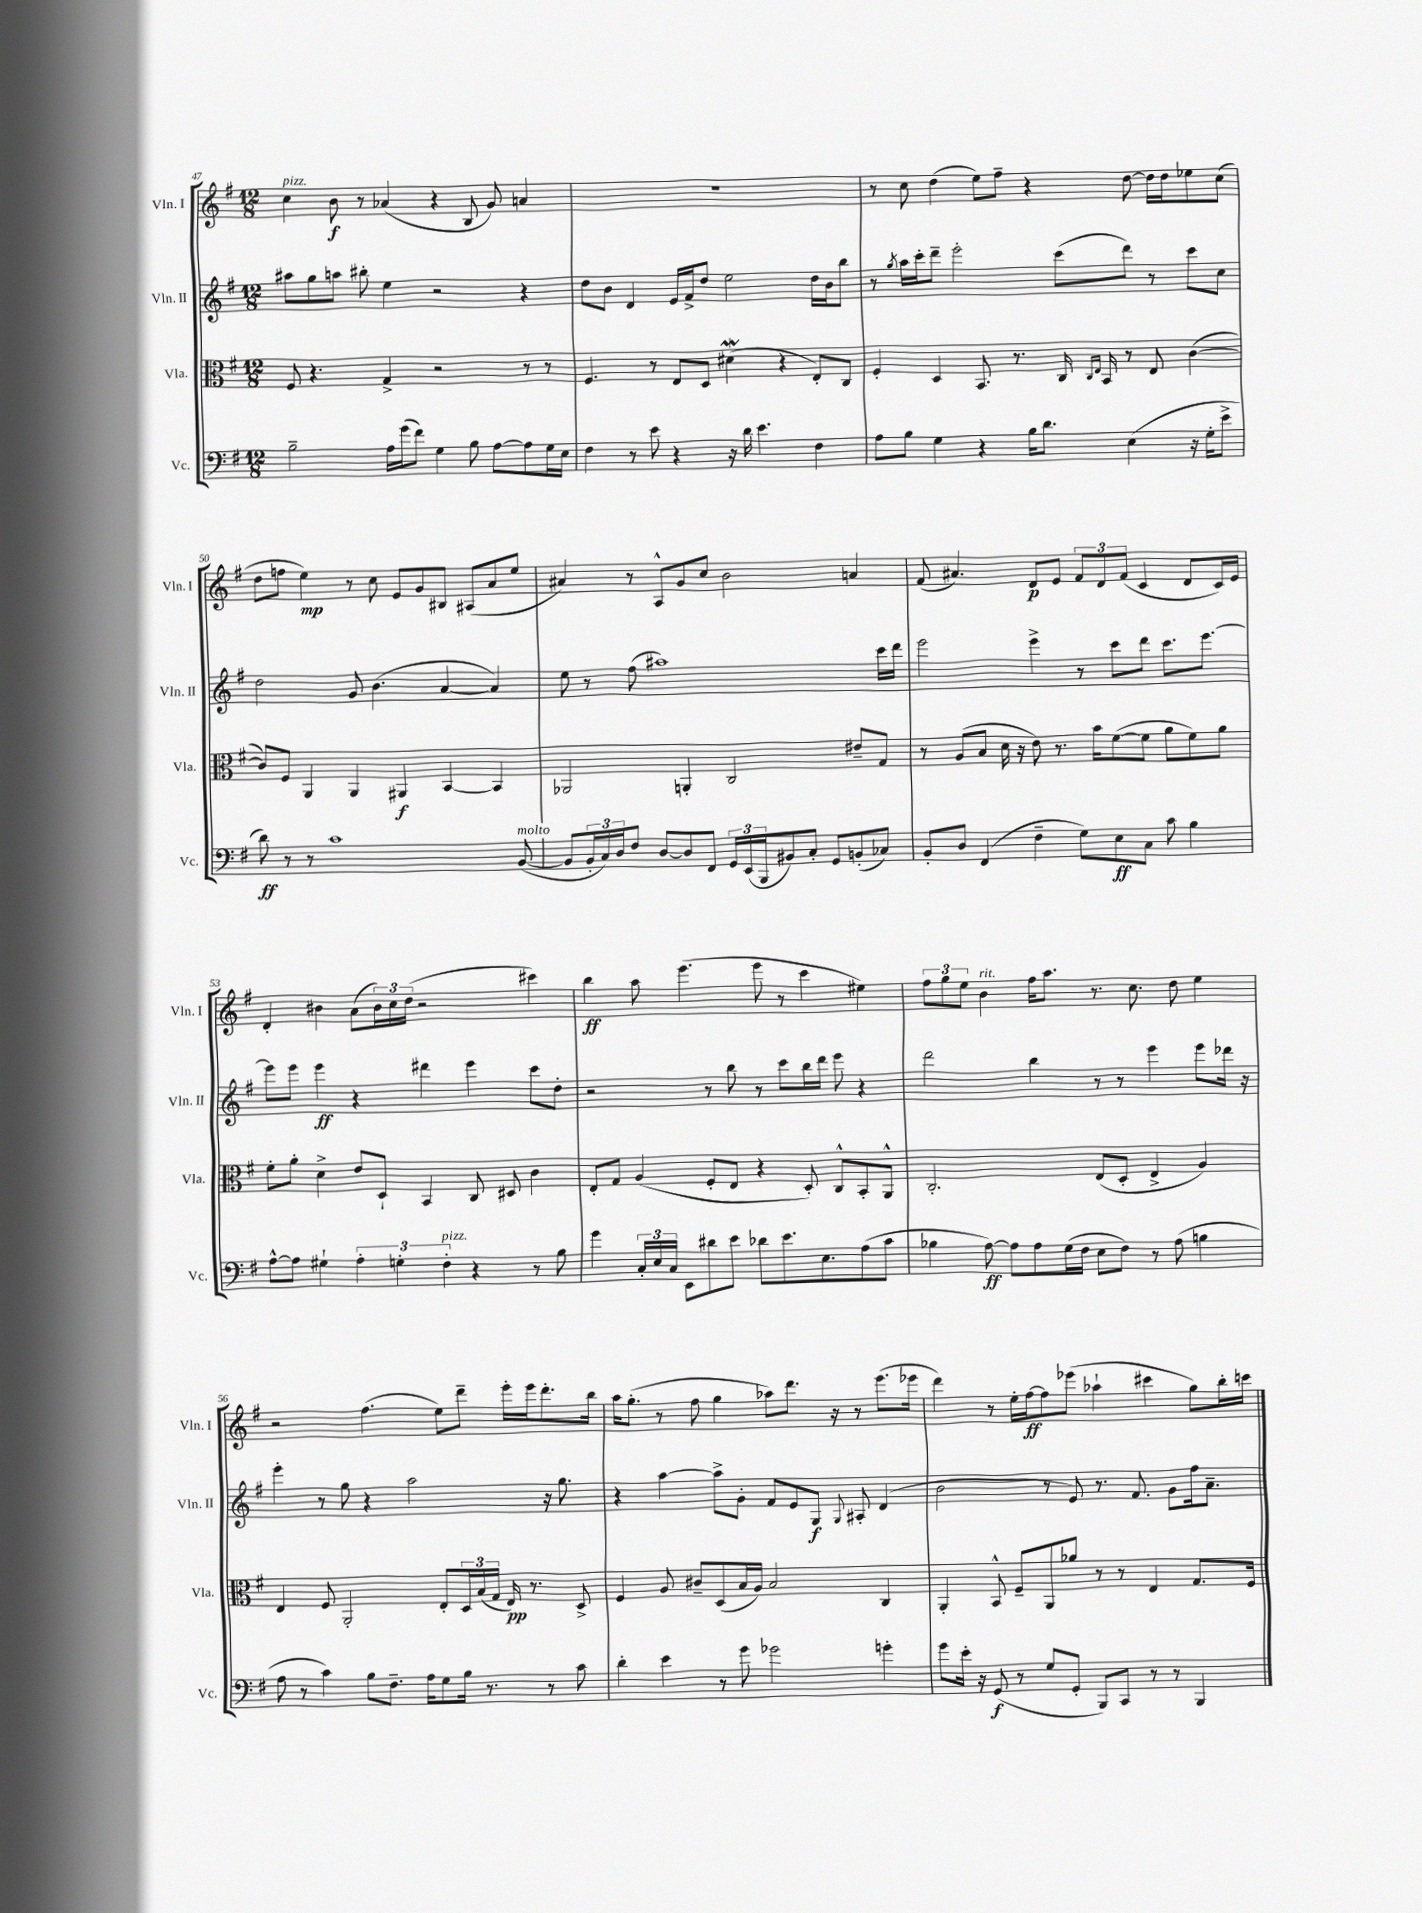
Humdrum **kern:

**kern	**dynam	**kern	**dynam	**kern	**dynam	**kern	**dynam
*part4	*part4	*part3	*part3	*part2	*part2	*part1	*part1
*staff4	*staff4	*staff3	*staff3	*staff2	*staff2	*staff1	*staff1
*I"Vc.	*	*I"Vla.	*	*I"Vln. II	*	*I"Vln. I	*
*I'Vc.	*	*I'Vla.	*	*I'Vln. II	*	*I'Vln. I	*
*clefF4	*	*clefC3	*	*clefG2	*	*clefG2	*
*k[f#]	*	*k[f#]	*	*k[f#]	*	*k[f#]	*
*M12/8	*	*M12/8	*	*M12/8	*	*M12/8	*
=47	=47	=47	=47	=47	=47	=47	=47
!	!	!	!	!	!	!LO:TX:a:i:t=pizz.	!
2B~\	.	8F#/	.	8aa#X\L	.	4cc\	.
.	.	4.r	.	8gg\	.	.	.
.	.	.	.	8aan\J	.	8b\	f
.	.	.	.	8bb#X'\	.	8r	.
16A\LL	.	4G^/	.	4ee\	.	(4a-X/	.
(16g\J	.	.	.	.	.	.	.
8f#\J)	.	.	.	.	.	.	.
4G\	.	2r	.	2r	.	4r	.
8B\	.	.	.	.	.	8B/	.
[8A\L	.	.	.	.	.	8g/)	.
8A\]	.	8r	.	4r	.	4an/	.
16G\L	.	8r	.	.	.	.	.
16E\JJ	.	.	.	.	.	.	.
=48	=48	=48	=48	=48	=48	=48	=48
4F#\	.	4.F#/	.	8dd\L	.	1.r	.
.	.	.	.	8b\J	.	.	.
8r	.	.	.	4d/	.	.	.
8e\	.	8r	.	.	.	.	.
4r	.	8E/L	.	16e/LL	.	.	.
.	.	.	.	16f#^/J	.	.	.
.	.	8D/J	.	8dd/J	.	.	.
16r	.	(4d#XW\	.	2ee\	.	.	.
16d\	.	.	.	.	.	.	.
4.e\	.	.	.	.	.	.	.
.	.	4r	.	.	.	.	.
4F#\	.	8E'/L)	.	16dd\LL	.	.	.
.	.	.	.	16b\J	.	.	.
.	.	8C/J	.	8bb\J	.	.	.
=49	=49	=49	=49	=49	=49	=49	=49
8A\L	.	4F#'/	.	8r	.	8r	.
.	.	.	.	8qgg/	.	.	.
8B\J	.	.	.	16aa\LL	.	8cc\	.
.	.	.	.	16ccc'\J	.	.	.
4G\	.	4D/	.	8ddd~\J	.	(4dd\	.
.	.	.	.	2eee'\	.	.	.
4r	.	8.BB/	.	.	.	8ee\L)	.
.	.	.	.	.	.	8ff#~\J	.
.	.	8.r	.	.	.	.	.
16B\KL	.	.	.	.	.	4r	.
8.d\J	.	.	.	.	.	.	.
.	.	16C/	.	(8ccc\L	.	.	.
.	.	16qqC/LL	.	.	.	.	.
.	.	16qqE/JJ	.	.	.	.	.
.	.	16BB/	.	.	.	.	.
(4E\	.	8r	.	8ddd\J)	.	[8dd\	.
.	.	8E/	.	8r	.	16dd\LL]	.
.	.	.	.	.	.	16dd\J	.
16r	.	([4c\	.	8ccc\L	.	8ee-X\	.
16G'\KL	.	.	.	.	.	.	.
8e^\J	.	.	.	8cc\J	.	(8cc\J	.
!!LO:LB:g=z
=50	=50	=50	=50	=50	=50	=50	=50
8d\)	ff	8c/L])	.	2dd\	.	8dd\L	.
8r	.	8F#/J	.	.	.	8ffn\J	.
8r	.	4AA/	.	.	.	4ee\)	mp
1c	.	.	.	.	.	.	.
.	.	4AA/	.	8g/	.	8r	.
.	.	.	.	(4.b\	.	8cc\	.
.	.	4AA#X/	f	.	.	8e/L	.
.	.	.	.	.	.	8g/	.
.	.	[4BB/	.	[4a/	.	8B#X/J	.
.	.	.	.	.	.	(8A#X/L	.
.	.	4BB/]	.	4a/])	.	8a/	.
!LO:TX:a:i:t=molto	!	!	!	!	!	!	!
([8BB/	.	.	.	.	.	8ee/J	.
=51	=51	=51	=51	=51	=51	=51	=51
8BB/L]	.	2AA-X/	.	8ee\	.	4a#X/)	.
24BB'/L	.	.	.	8r	.	.	.
24C/)	.	.	.	.	.	.	.
24D/J	.	.	.	.	.	.	.
8F#/J	.	.	.	(8ff#\	.	8r	.
[8D/L	.	.	.	1aa#X)	.	8A^^/L	.
8D/]	.	4AAn'/	.	.	.	8g/	.
8FF#/J	.	.	.	.	.	8cc/J	.
24GG/LL	.	2C/	.	.	.	2b\	.
(24EE/	.	.	.	.	.	.	.
24BBB/J	.	.	.	.	.	.	.
8BB#X/)	.	.	.	.	.	.	.
8C'/J	.	.	.	.	.	.	.
8GG/L	.	.	.	.	.	.	.
(8BBn'/	.	8e#X~/L	.	.	.	4an/	.
8C-X/J)	.	8G/J	.	16ccc\LL	.	.	.
.	.	.	.	16ddd\JJ	.	.	.
=52	=52	=52	=52	=52	=52	=52	=52
8BB'/L	.	8r	.	2eee\	.	(8f#/	.
8D/J	.	(8A/L	.	.	.	4.a#X/)	.
(4FF#/	.	8B/J	.	.	.	.	.
.	.	16d\	.	.	.	.	.
.	.	16r	.	.	.	.	.
4F#~\	.	8e\)	.	4eee^\	.	8d/L	p
.	.	8.r	.	.	.	8e/J	.
8G\L)	.	.	.	8r	.	12f#/L	.
.	.	16b\KL	.	.	.	.	.
.	.	.	.	.	.	12d/	.
8E\	ff	([8f#\	.	8ccc\L	.	.	.
.	.	.	.	.	.	(12f#/J	.
8C\J	.	8f#\J]	.	8ddd\J	.	4c/	.
8c\	.	8a\L	.	8.ccc\L	.	.	.
4B\	.	8f#\)	.	.	.	8d/L	.
.	.	.	.	[8.eee\J	.	.	.
.	.	8a\J	.	.	.	16c/L)	.
.	.	.	.	.	.	16e/JJ	.
!!LO:LB:g=z
=53	=53	=53	=53	=53	=53	=53	=53
[8A^^\L	.	8f#'\L	.	8eee\L]	.	4d'/	.
8A\J]	.	8a'\J	.	8eee\J	.	.	.
4G#X`\	.	4d^\	.	4eee\	ff	4b#X\	.
6A'\	.	8e/L	.	4r	.	(8a\L	.
.	.	8D`/J	.	.	.	24b#\L)	.
6Gn'\	.	.	.	.	.	24cc\	.
.	.	.	.	.	.	(24dd\JJ	.
.	.	4BB/	.	4ddd#X\	.	2r	.
!LO:TX:a:i:t=pizz.	!	!	!	!	!	!	!
6F#'\	.	.	.	.	.	.	.
4r	.	8C/	.	4eee\	.	.	.
.	.	8D#X/	.	.	.	.	.
8r	.	4c\	.	8ccc\L	.	4ccc#X\)	.
8B\	.	.	.	8dd'\J	.	.	.
=54	=54	=54	=54	=54	=54	=54	=54
4g\	.	8E'/L	.	2r	.	4bb\	ff
.	.	8G/J	.	.	.	.	.
24C'/LL	.	(4A/	.	.	.	8aa\	.
24E/	.	.	.	.	.	.	.
24C/JJ	.	.	.	.	.	.	.
8EE\L	.	.	.	.	.	(4.eee\	.
8d#X\	.	8F#'/L	.	8r	.	.	.
8e\J	.	8E/J	.	8bb\	.	.	.
8d-X\L	.	4r	.	8r	.	8eee\	.
8.e\	.	.	.	8ccc\L	.	8r	.
.	.	8D'/)	.	16bb\L	.	4ccc\	.
8.E\	.	.	.	16ddd\JJ	.	.	.
.	.	8C^^/L	.	8eee\	.	.	.
(8A\	.	8BB'/	.	4r	.	4ee#X\)	.
8c\J	.	8AA^^/J	.	.	.	.	.
=55	=55	=55	=55	=55	=55	=55	=55
4B-X\	.	2.C'/	.	2ddd\	.	12ff#\L	.
.	.	.	.	.	.	12gg\	.
.	.	.	.	.	.	12ee\J	.
!	!	!	!	!	!	!LO:TX:a:i:t=rit.	!
[8A\)	ff	.	.	.	.	4b\	.
8A\L]	.	.	.	.	.	.	.
8A\	.	.	.	4bb\	.	16ff#\KL	.
.	.	.	.	.	.	8.aa\J	.
(16G\L	.	.	.	.	.	.	.
16F#\JJ	.	.	.	.	.	.	.
8E\L	.	(8E/L	.	8r	.	8.r	.
8F#\J)	.	8D'/J	.	8r	.	.	.
.	.	.	.	.	.	8.cc\	.
8r	.	4E^/	.	4eee\	.	.	.
(8A\	.	.	.	.	.	8dd\	.
4Bn\	.	4A/)	.	8eee\L	.	4ee\	.
.	.	.	.	16ddd-X\Jk	.	.	.
.	.	.	.	16r	.	.	.
!!LO:LB:g=z
=56	=56	=56	=56	=56	=56	=56	=56
8A\	.	4E/	.	4eee'\	.	2r	.
8r	.	.	.	.	.	.	.
4c\)	.	8F#/	.	8r	.	.	.
.	.	2AA'/	.	8gg\	.	.	.
8B\L	.	.	.	4r	.	(4.ff#\	.
8.F#~\J	.	.	.	.	.	.	.
.	.	.	.	2aa\	.	.	.
16A\KL	.	.	.	.	.	.	.
8G\	.	8E'/L	.	.	.	8ee\L)	.
16B\Jk	.	24D/L	.	.	.	8ddd~\J	.
.	.	(24B/	.	.	.	.	.
8.r	.	.	.	.	.	.	.
.	.	24G/JJ	.	.	.	.	.
.	.	16E/)	pp	.	.	16eee'\LL	.
.	.	8.r	.	.	.	16eee\J	.
8r	.	.	.	16r	.	8.ddd'\	.
.	.	.	.	8.gg\	.	.	.
8c\	.	8D^/	.	.	.	.	.
.	.	.	.	.	.	16bb\Jk	.
=57	=57	=57	=57	=57	=57	=57	=57
4d'\	.	4F#/	.	4r	.	16aa\KL	.
.	.	.	.	.	.	(8.gg'\J	.
4e\	.	8A/	.	[4aa\	.	8r	.
.	.	8c#X~/L	.	.	.	8ff#\	.
8r	.	(8D/	.	8aa^\L]	.	4gg\	.
8g\	.	16B/L	.	8g'\J	.	.	.
.	.	16A/JJ)	.	.	.	.	.
2g-X\	.	2B/	.	8f#/L	.	8aa-X\L)	.
.	.	.	.	8e/	.	8.ddd\J	.
.	.	.	.	8G/J	f	.	.
.	.	.	.	.	.	16r	.
.	.	.	.	8qqG/	.	.	.
.	.	.	.	8A#X'/	.	8r	.
4gn'\	.	4C/	.	(4d/	.	(8.eee\L	.
.	.	.	.	.	.	16eee-X\Jk	.
=58	=58	=58	=58	=58	=58	=58	=58
8g\L	.	4AA'/	.	2b\	.	4ddd\)	.
16e'\Jk	.	.	.	.	.	.	.
16r	.	.	.	.	.	.	.
(8GG/	f	8BB^^/	.	.	.	8r	.
8r	.	8F#~/L	.	.	.	16ee'\LL	.
.	.	.	.	.	.	[16ff#\J	ff
8G/L	.	8AA/	.	8r	.	8ff#\]	.
8GG'/J	.	8a-X/J	.	8e/)	.	(8eee-X\J	.
8BBB/L)	.	8r	.	8.r	.	4aa-X`\	.
8CC/J	.	8r	.	.	.	.	.
.	.	.	.	8.f#/	.	.	.
8r	.	4E/	.	.	.	4ccc#X\	.
8r	.	.	.	8g\L	.	.	.
4BBB/	.	8.G/L	.	16ff#\k	.	8gg\L)	.
.	.	.	.	8.a~\J	.	.	.
.	.	.	.	.	.	16bb'\L	.
.	.	16F#/Jk	.	.	.	16cccn\JJ	.
==	==	==	==	==	==	==	==
*-	*-	*-	*-	*-	*-	*-	*-
